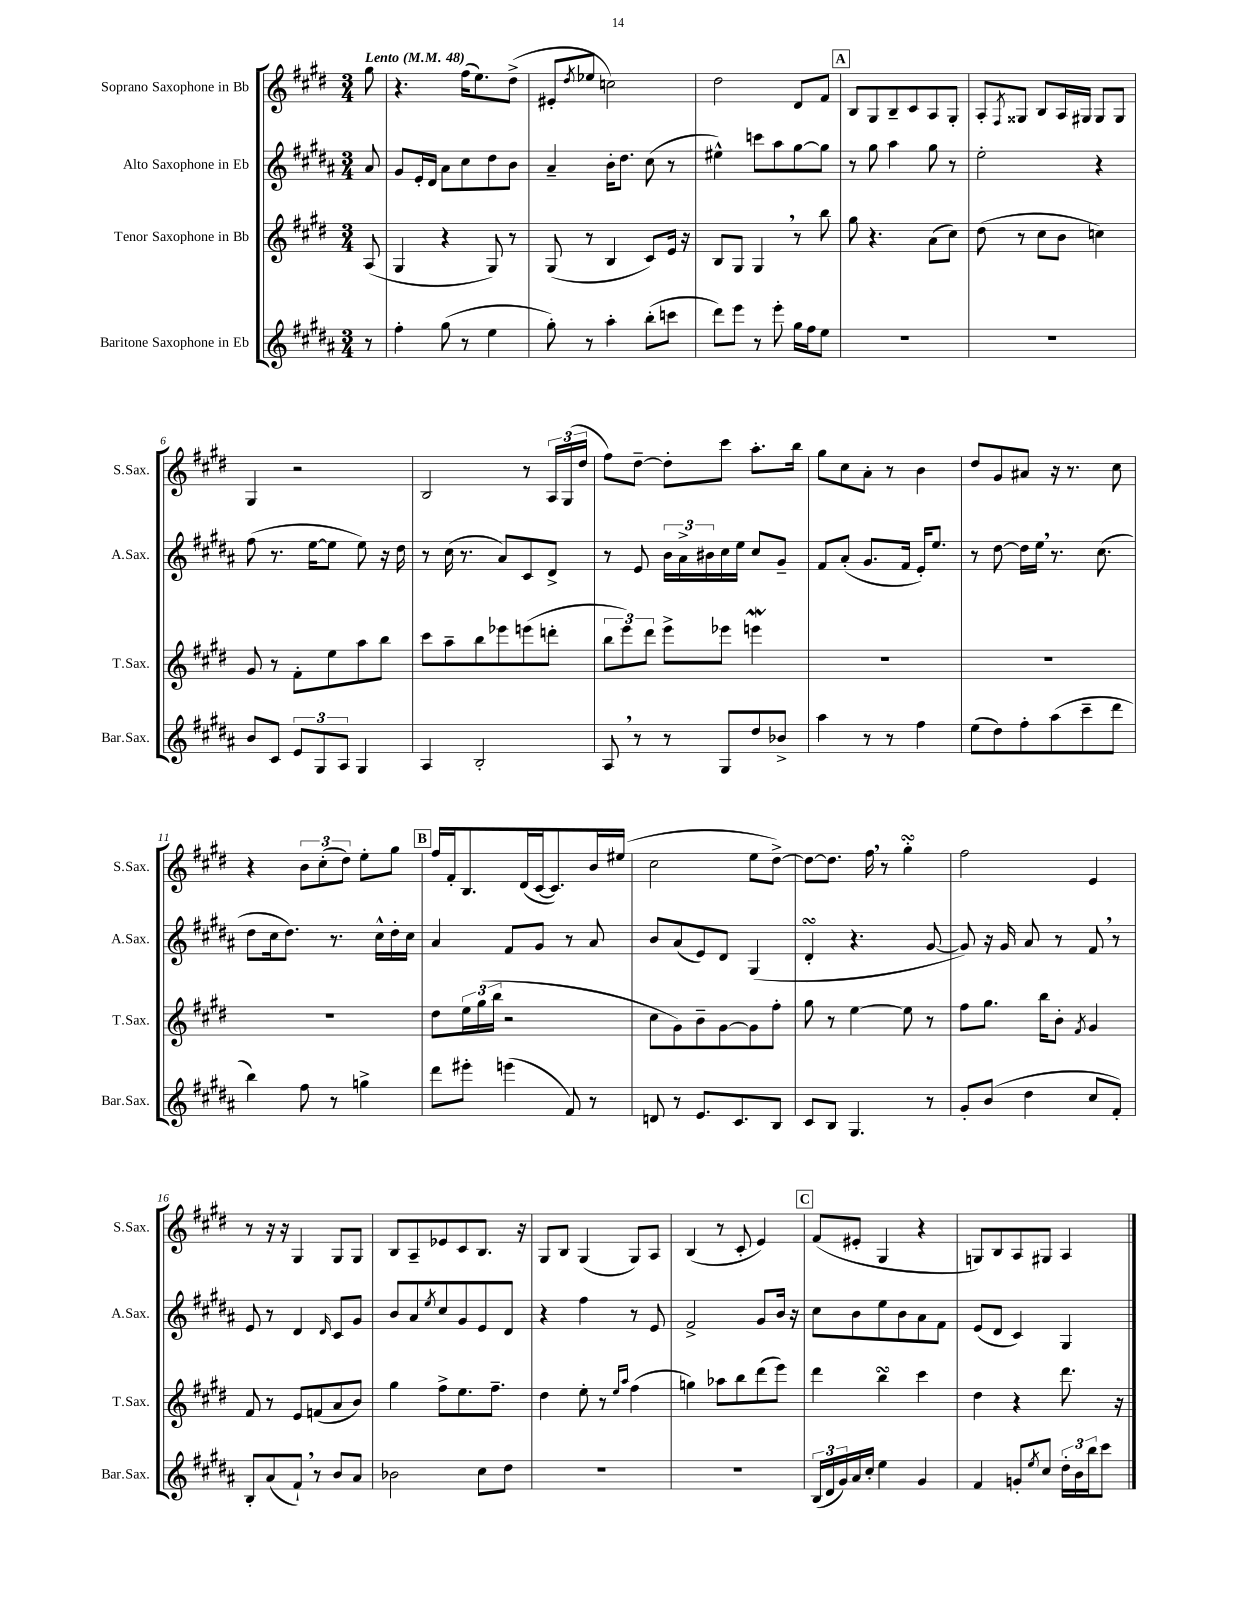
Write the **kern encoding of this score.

**kern	**kern	**kern	**kern
*staff4	*staff3	*staff2	*staff1
*clefG2	*clefG2	*clefG2	*clefG2
*k[f#c#g#d#a#]	*k[f#c#g#d#]	*k[f#c#g#d#a#]	*k[f#c#g#d#]
*M3/4	*M3/4	*M3/4	*M3/4
*MM48	*MM48	*MM48	*MM48
8r	(8A/	8a#/	8gg#\
=	=	=	=
4ff#'\	4G#/	8g#/L	4.r
.	.	16e'/L	.
.	.	16d#/JJ	.
(8gg#\	4r	8a#\L	.
8r	.	8cc#\	(16ff#\LK
.	.	.	8.ee\)
4ee\	8G#/)	8dd#\	.
.	8r	8b\J	(8dd#^\J
=	=	=	=
8gg#'\)	(8G#/	4a#~/	8e#'/L
.	.	.	8qdd#/
8r	8r	.	8ee-/J
4aa#'\	4B/	16b'\LK	2cc\)
.	.	8.dd#\J	.
(8bb'\L	8c#/L)	(8cc#\	.
8ccc\J	16e/Jk	8r	.
.	16r	.	.
=	=	=	=
8ddd#\L)	8B/L	4ee#^^\)	2dd#\
8eee\J	8G#/J	.	.
8r	4G#/	8ccc\L	.
8eee'\	.	8aa#\	.
16gg#\LL	8r	[8gg#\	8d#/L
16ff#\J	.	.	.
8ee\J	8bb\	8gg#\]J	8f#/J
=	=	=	=
2.r	8gg#\	8r	8B/L
.	4.r	8gg#\	8G#/
.	.	4aa#\	8B~/
.	.	.	8c#/
.	(8a\L	8gg#\	8A/
.	8cc#\J)	8r	8G#'/J
=	=	=	=
2.r	(8dd#\	2ee'\	8A'/L
.	.	.	8qF#/
.	8r	.	8G##/J
.	8cc#\L	.	8B/L
.	8b\J	.	16A/L
.	.	.	16G#/JJ
.	4cc\)	4r	8G#/L
.	.	.	8G#/J
=	=	=	=
8b/L	8g#/	(8ff#\	4G#/
8c#/J	8r	8.r	.
12e/L	8f#'\L	.	2r
.	.	[16ee\LK	.
12G#/	.	.	.
.	8ee\	8ee\]J	.
12A#/J	.	.	.
4G#/	8aa\	8ee\)	.
.	8bb\J	16r	.
.	.	16dd#\	.
=	=	=	=
4A#/	8ccc#\L	8r	2B/
.	8aa~\	(16cc#\	.
.	.	8.r	.
2B'/	8bb\	.	.
.	8eee-\	8a#/L)	.
.	(8eee\	8c#/	8r
.	8ddd'\J	8d#^/J	24A/LL
.	.	.	(24G#/
.	.	.	24dd#/JJ
=	=	=	=
8A#/	12bb\L	8r	8ff#\L)
.	12eee\)	.	.
8r	.	8e/	[8dd#~\J
.	12ddd#\J	.	.
8r	8eee^\L	24b\LL	8dd#'\]L
.	.	24a#^\	.
.	.	24b#\	.
8G#/L	8eee-\J	16cc#\	8ccc#\J
.	.	16ee\JJ	.
8dd#/	4eee\	8cc#/L	8.aa'\L
8b-^/J	.	8g#~/J	.
.	.	.	16bb\Jk
=	=	=	=
4aa#\	2.r	8f#/L	8gg#\L
.	.	(8a#'/J	8cc#\
8r	.	8.g#/L	8a'\J
8r	.	.	8r
.	.	16f#/Jk	.
4ff#\	.	16e'/LK)	4b\
.	.	8.ee/J	.
=	=	=	=
(8ee\L	2.r	8r	8dd#/L
8dd#\)	.	[8dd#\	8g#/
8ff#'\	.	16dd#\]LL	8a#/J
.	.	16ee\JJ	.
(8aa#\	.	8.r	16r
.	.	.	8.r
8ccc#~\	.	.	.
.	.	(8.cc#\	.
8ddd#\J	.	.	8cc#\
=	=	=	=
4bb\)	2.r	8dd#\L	4r
.	.	16cc#\k	.
.	.	8.dd#\J)	.
8ff#\	.	.	12b\L
.	.	.	(12cc#'\
8r	.	8.r	.
.	.	.	12dd#\J)
4gg^\	.	.	8ee'\L
.	.	16cc#^^\LL	.
.	.	16dd#'\	8gg#\J
.	.	16cc#\JJ	.
=	=	=	=
8ddd#\L	8dd#\L	4a#/	16ff#/LL
.	.	.	16f#'/J
8eee#'\J	24ee\L	.	8.B/
.	(24gg#\	.	.
.	24bb\JJ	.	.
(4eee\	2r	8f#/L	.
.	.	.	(16d#/L
.	.	8g#/J	[16c#/J
.	.	.	8.c#/])
8f#/)	.	8r	.
8r	.	8a#/	16b/L
.	.	.	(16ee#/JJ
=	=	=	=
8d/	8cc#\L	8b/L	2cc#\
8r	8g#\)	(8a#/	.
8.e/L	8b~\	8e/)	.
.	[8g#\	8d#/J	.
8.c#/	.	.	.
.	8g#\]	(4G#/	8ee\L
8B/J	8ff#'\J	.	[8dd#^\J)
=	=	=	=
8c#/L	8gg#\	4d#'/	8dd#\_L
8B/J	8r	.	8.dd#\]J
4.G#/	[4ee\	4.r	.
.	.	.	16ff#\
.	.	.	8r
.	8ee\]	.	4gg#'\
8r	8r	[8g#/	.
=	=	=	=
8g#'/L	8ff#\L	8g#/])	2ff#\
(8b/J	8.gg#\J	16r	.
.	.	16g#/	.
4dd#\	.	8a#/	.
.	16bb\LK	.	.
.	8b'\J	8r	.
.	8qf#/	.	.
8cc#/L	4g#/	8f#/	4e/
8f#'/J)	.	8r	.
=	=	=	=
8B'/L	8f#/	8e/	8r
(8a#/	8r	8r	16r
.	.	.	16r
8f#`/J)	8e/L	4d#/	4G#/
8r	(8f/	.	.
.	.	16qqd#/	.
8b/L	8a/	8c#/L	8G#/L
8a#/J	8b/J)	8g#/J	8G#/J
=	=	=	=
2b-\	4gg#\	8b/L	8B/L
.	.	8a#/	8A~/
.	.	8qee/	.
.	8ff#^\L	8cc#/	8e-/
.	8.ee\	8g#/	8c#/
8cc#\L	.	8e/	8.B/J
.	8.ff#~\J	.	.
8dd#\J	.	8d#/J	.
.	.	.	16r
=	=	=	=
2.r	4dd#\	4r	8G#/L
.	.	.	8B/J
.	8ee'\	4ff#\	(4G#/
.	8r	.	.
.	16qqee/LL	.	.
.	16qqaa/JJ	.	.
.	(4ff#\	8r	8G#/L)
.	.	8e/	8A/J
=	=	=	=
2.r	4gg\)	2f#^/	(4B/
.	8aa-\L	.	8r
.	8bb\	.	8c#'/
.	(8ddd#\	8g#/L	4e/)
.	8eee\J)	16b/Jk	.
.	.	16r	.
=	=	=	=
(24B/LL	4ddd#\	8cc#\L	(8f#/L
24d#/	.	.	.
24g#/)	.	.	.
16a#/	.	8b\	8e#'/J
16cc#'/JJ	.	.	.
4ee\	4bb\	8ee\	4G#/
.	.	8b\	.
4g#/	4ccc#\	8a#\	4r
.	.	8f#\J	.
=	=	=	=
4f#/	4dd#\	(8e/L	8G/L)
.	.	8d#/J	8B/
8g'/L	4r	4c#/)	8A/
8qee/	.	.	.
8cc#/J	.	.	8G#/J
24dd#'\LL	8.ddd#\	4G#/	4A/
24b\	.	.	.
24bb\J	.	.	.
8ccc#\J	.	.	.
.	16r	.	.
==	==	==	==
*-	*-	*-	*-
